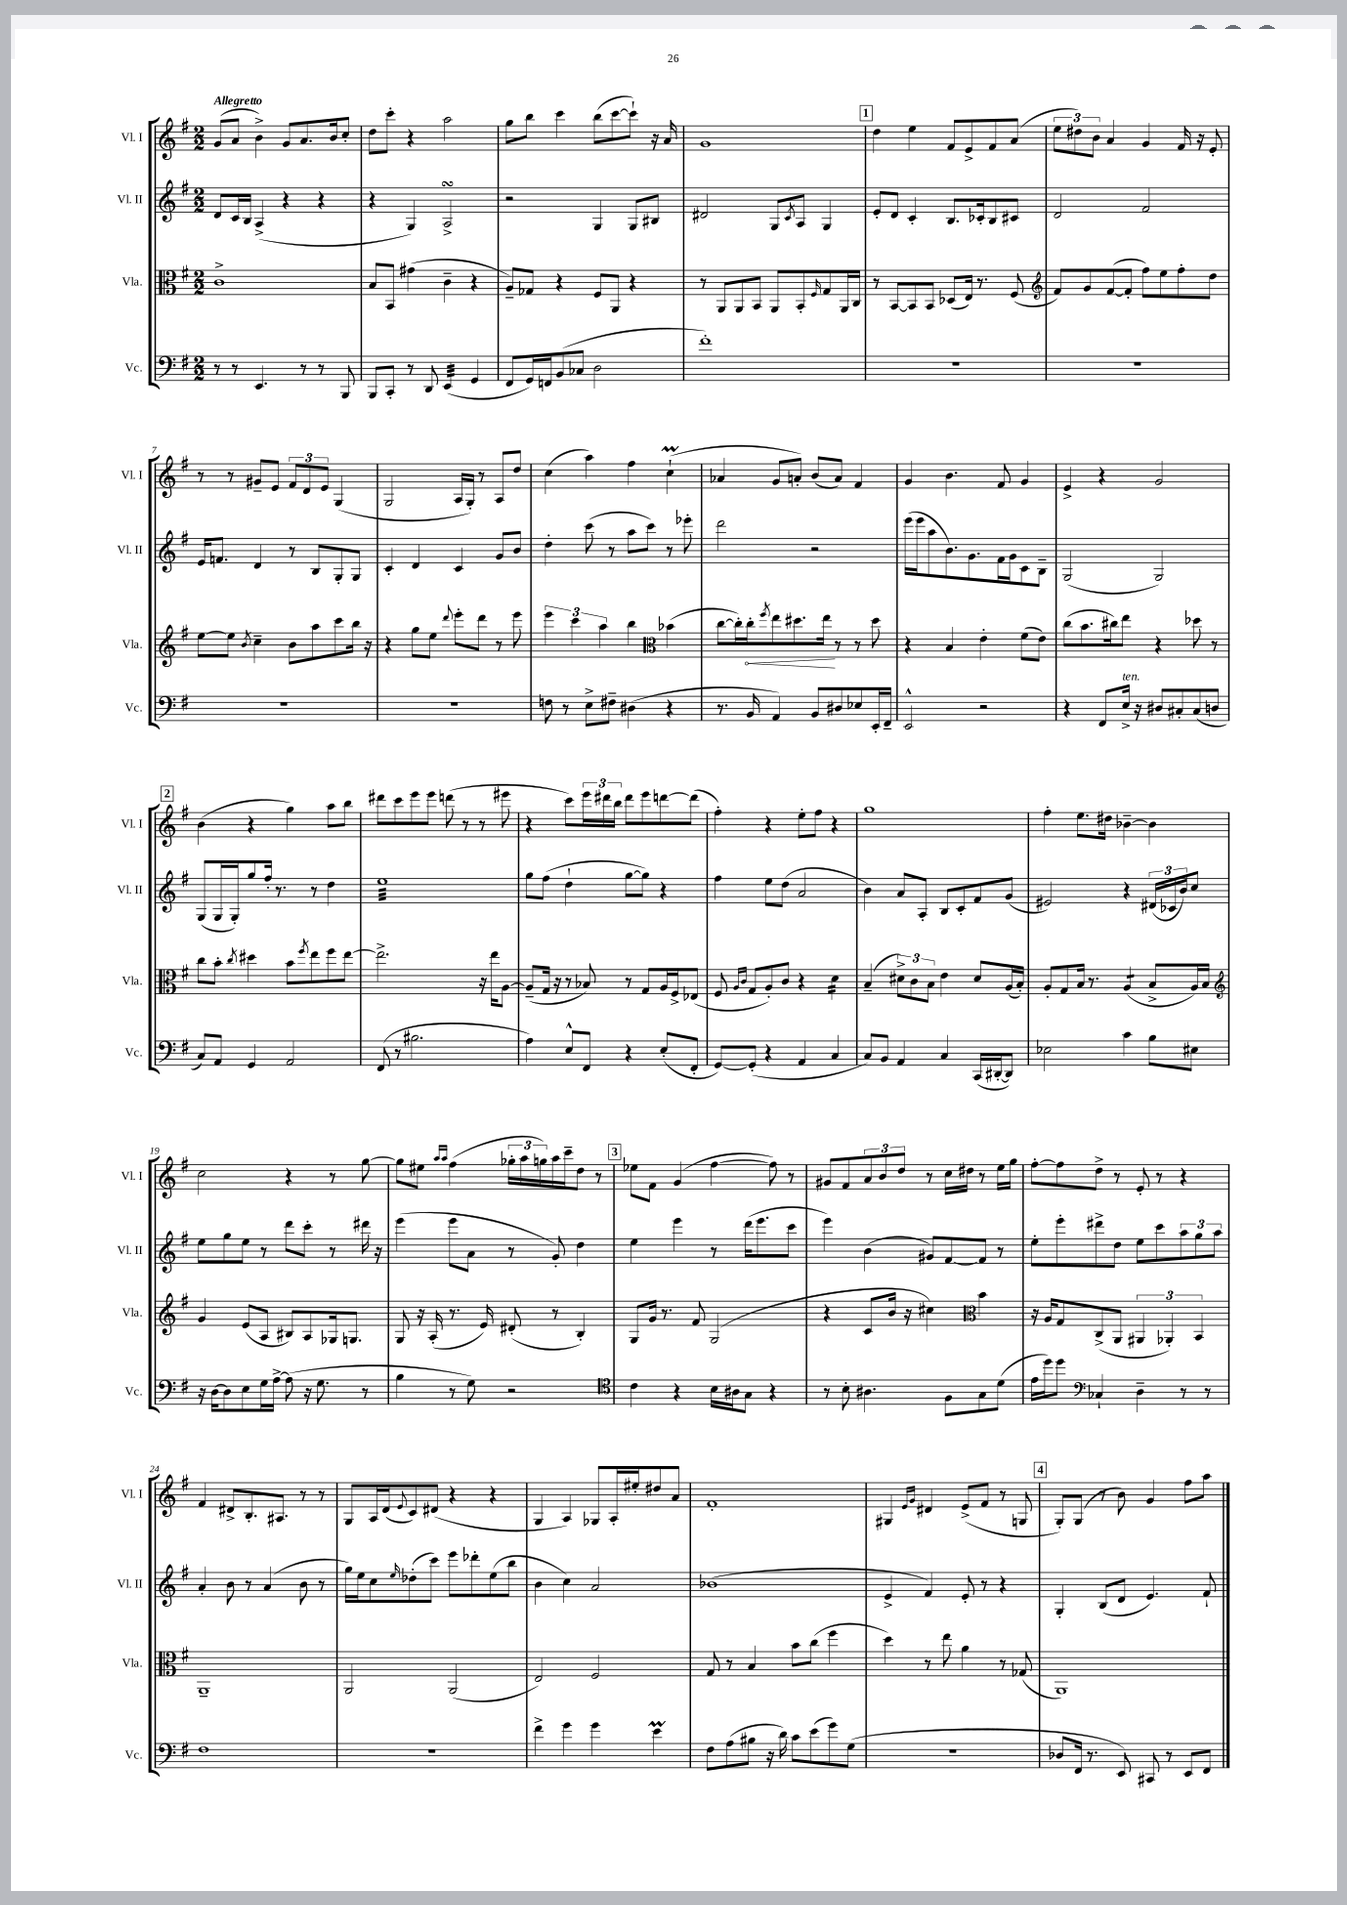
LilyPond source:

<<
\new StaffGroup <<
\new Staff = "s0" \with { instrumentName = "Vl. I" shortInstrumentName = "Vl. I" } {
    \clef treble \key g \major \numericTimeSignature \time 2/2 \tempo "Allegretto"
    g'8( a'8 b'4->) g'8 a'8. b'16 c''8-. |
    d''8 c'''8-. r4 a''2 |
    g''8 b''8 c'''4 b''8( c'''8~ c'''8-!) r16 a'16 |
    g'1 |
    \mark \markup { \box "1" } d''4 e''4 fis'8 e'8-> fis'8 a'8( |
    \tuplet 3/2 { e''8 dis''8) b'8 } a'4 g'4 fis'16 r16 e'8-. |
    r8 r8 gis'8-- e'8 \tuplet 3/2 { fis'8 d'8 e'8 } g4( |
    g2 a16 g16-.) r8 a8 d''8 |
    c''4( a''4) fis''4 c''4-!\prall( |
    aes'4 g'8 a'8-.) b'8( a'8) fis'4 |
    g'4 b'4. fis'8 g'4 |
    e'4-> r4 g'2 |
    \mark \markup { \box "2" } b'4( r4 g''4) a''8 b''8 |
    dis'''8 c'''8 e'''8 e'''8 d'''8( r8 r8 eis'''8 |
    r4 c'''8) \tuplet 3/2 { e'''16 dis'''16 b''16 } dis'''8 e'''8 d'''8~ d'''8( |
    fis''4-.) r4 e''8-. fis''8 r4 |
    g''1 |
    fis''4-. e''8. dis''16 bes'4~-- bes'4 |
    c''2 r4 r8 g''8~ |
    g''8 eis''8 \grace { a''16 a''16 } fis''4( \tuplet 3/2 { ges''16-. a''16 g''16) } a''16 c'''16-- d''8 r8 |
    \mark \markup { \box "3" } ees''8 fis'8 g'4( fis''4~ fis''8) r8 |
    gis'8 fis'8 \tuplet 3/2 { a'8 b'8 d''8 } r8 c''16 dis''16 r8 e''16 g''16 |
    fis''8~-. fis''8 d''8-> r8 e'8-. r8 r4 |
    fis'4 dis'8-> b8.-. ais8. r8 r8 |
    g8 a16 d'16( \appoggiatura { e'8 } c'8) dis'8( r4 r4 |
    g4 a4) ges8 a16-. eis''16-. dis''8 a'8 |
    fis'1-. |
    gis4 \grace { e'16 g'16 } dis'4 e'8->( fis'8 r8 g8 |
    \mark \markup { \box "4" } g8-.) g8( r8 b'8) g'4 fis''8 a''8 \bar "|." |
}
\new Staff = "s1" \with { instrumentName = "Vl. II" shortInstrumentName = "Vl. II" } {
    \clef treble \key g \major \numericTimeSignature \time 2/2
    d'8 c'16 b16 a4->( r4 r4 |
    r4 g4) a2->\turn |
    r2 g4 g8 bis8 |
    dis'2 g8 \acciaccatura { c'8 } a8 g4 |
    \mark \markup { \box "1" } e'8-. d'8 c'4-. b8. ces'16-. b8 cis'8 |
    d'2 fis'2 |
    e'16 f'8. d'4 r8 b8 g8-. g8 |
    c'4-. d'4 c'4 g'8 b'8 |
    d''4-. c'''8( r8 a''8 c'''8) r8 ees'''8-. |
    d'''2 r2 |
    e'''16( e'''16 a''8 b'8.) g'8. fis'16 g'16 c'8 b8-- |
    g2( g2) |
    \mark \markup { \box "2" } g8( g16 g16-.) g''8 fis''16-. r8. r8 d''4 |
    e''1:32 |
    g''8 fis''8( d''4-! g''8~ g''8) r4 |
    fis''4 e''8 d''8( a'2 |
    b'4) a'8 a8-. b8 c'8-. fis'8 g'8( |
    eis'2) r4 \tuplet 3/2 { dis'16( ces'16 b'16) } c''8 |
    e''8 g''8 e''8 r8 d'''8 c'''8-. r8 dis'''16 r16 |
    e'''4( e'''8 a'8 r8 g'8-.) d''4 |
    \mark \markup { \box "3" } e''4 e'''4 r8 d'''16( e'''8. c'''8 |
    e'''4) b'4( gis'8) fis'8~ fis'8 r8 |
    e''8-. e'''8-. dis'''8-> d''8 e''8 c'''8 \tuplet 3/2 { a''8 g''8 a''8 } |
    a'4-. b'8 r8 a'4( b'8 r8 |
    g''16) e''16 c''8 \grace { e''16 } des''8-.( c'''8) e'''8 des'''8-. e''8( b''8 |
    b'4 c''4) a'2 |
    bes'1( |
    e'4-> fis'4) e'8-. r8 r4 |
    \mark \markup { \box "4" } g4-. b8( d'8 e'4.) fis'8-! \bar "|." |
}
\new Staff = "s2" \with { instrumentName = "Vla." shortInstrumentName = "Vla." } {
    \clef alto \key g \major \numericTimeSignature \time 2/2
    c'1-> |
    b8 b,8 gis'4( c'4-- r4 |
    a8--) ges8 r4 fis8 a,8 r4 |
    r8 a,8 a,8 b,8 a,8 b,8-. \grace { fis16 } g8 a,16 c16 |
    \mark \markup { \box "1" } r8 b,8~ b,8 b,8 des8( e16) r8. fis8( |
    \clef treble fis'8) g'8 fis'8~( fis'8-. fis''8) e''8 fis''8-. d''8 |
    e''8~ e''8 \acciaccatura { b'8 } c''4-- b'8 a''8 c'''8 b''16 r16 |
    r4 g''8 e''8 \appoggiatura { d'''8 } e'''8-. d'''8 r8 e'''8 |
    \tuplet 3/2 { e'''4 c'''4 a''4 } b''4 \clef alto bes'4( |
    c''8~ c''16-.) \once \override Hairpin.circled-tip = ##t c''16-.\< \acciaccatura { fis''8 } e''8 dis''8. e''16\! r8 r8 dis''8 |
    r4 b4 e'4-. fis'8( e'8) |
    c''8( b'8. cis''16) e''8 r4 des''8 r8 |
    \mark \markup { \box "2" } c''8 b'8-. \acciaccatura { c''8 } dis''4 b'8 \acciaccatura { fis''8 } e''8 fis''8 e''8~ |
    e''2.-> r16 e''16 a8~ |
    a8--( g16 r16 r8 bes8) r8 g8 a16 fis16-> ees8( |
    fis8 \grace { a16 c'16 } g8 a8-.) c'8 r4 d'4:16 |
    b4--( \tuplet 3/2 { dis'8->) c'8 b8 } e'4 dis'8 a16( b16-.) |
    a8-. g8 b16 r8. a4:8( b8-> a16) b16 |
    \clef treble g'4 e'8( a8 bis8) a8 ges16 g8. |
    g8 r16 a16-.( r8. e'16) dis'8-.( r8 b4-.) |
    \mark \markup { \box "3" } g8 g'16 r8. fis'8 g2( |
    r4 c'8 b'16 r16 cis''4) \clef alto b'4 |
    r16 a16 g8 c8->( a,8 \tuplet 3/2 { ais,4 aes,4-.) b,4 } |
    a,1-- |
    a,2 a,2( |
    e2) fis2 |
    g8 r8 b4 b'8 c''8( fis''4 |
    d''4) r8 e''8 a'4 r8 ges8( |
    \mark \markup { \box "4" } a,1) \bar "|." |
}
\new Staff = "s3" \with { instrumentName = "Vc." shortInstrumentName = "Vc." } {
    \clef bass \key g \major \numericTimeSignature \time 2/2
    r8 r8 e,4. r8 r8 b,,8 |
    b,,8 c,8-. r8 d,8 e,4:32( g,4 |
    fis,8 g,16) f,16 b,8( ces8 d2 |
    fis'1-.) |
    \mark \markup { \box "1" } R1 |
    R1 |
    R1 |
    R1 |
    f8 r8 e8-> fis8-- dis4( r4 |
    r8. b,16 a,4) b,8 dis8 ees8 e,16-. fis,16-- |
    e,2-^ r2 |
    r4 fis,8 e16->^\markup { \italic "ten." } r16 dis8 cis8-. cis8( d8 |
    \mark \markup { \box "2" } c8) a,8 g,4 a,2 |
    fis,8( r8 bis2. |
    a4) e8-^ fis,8 r4 e8-.( fis,8-. |
    g,8~) g,8-.( r4 a,4 c4 |
    c8) b,8 a,4 c4 c,16( dis,16~-. dis,8) |
    ees2 c'4 b8 eis8 |
    r16 d16~ d8 e8 g16 a16~-> a8( r16 g8. r8 |
    b4 r8 g8) r2 |
    \mark \markup { \box "3" } \clef tenor c'4 r4 b16 ais16 g8 r4 |
    r8 b8-. ais4. fis8 g8 d'8( |
    e'16 d''16) d''8 \clef bass ces4-! d4-- r8 r8 |
    fis1 |
    R1 |
    fis'4-> g'4 g'4 e'4\prall |
    fis8 a8( bis8 r16 d'16) c'8 e'8( g'8) g8( |
    R1 |
    \mark \markup { \box "4" } des8 fis,16 r8. e,8) cis,8 r8 e,8 fis,8 \bar "|." |
}
>>
>>
